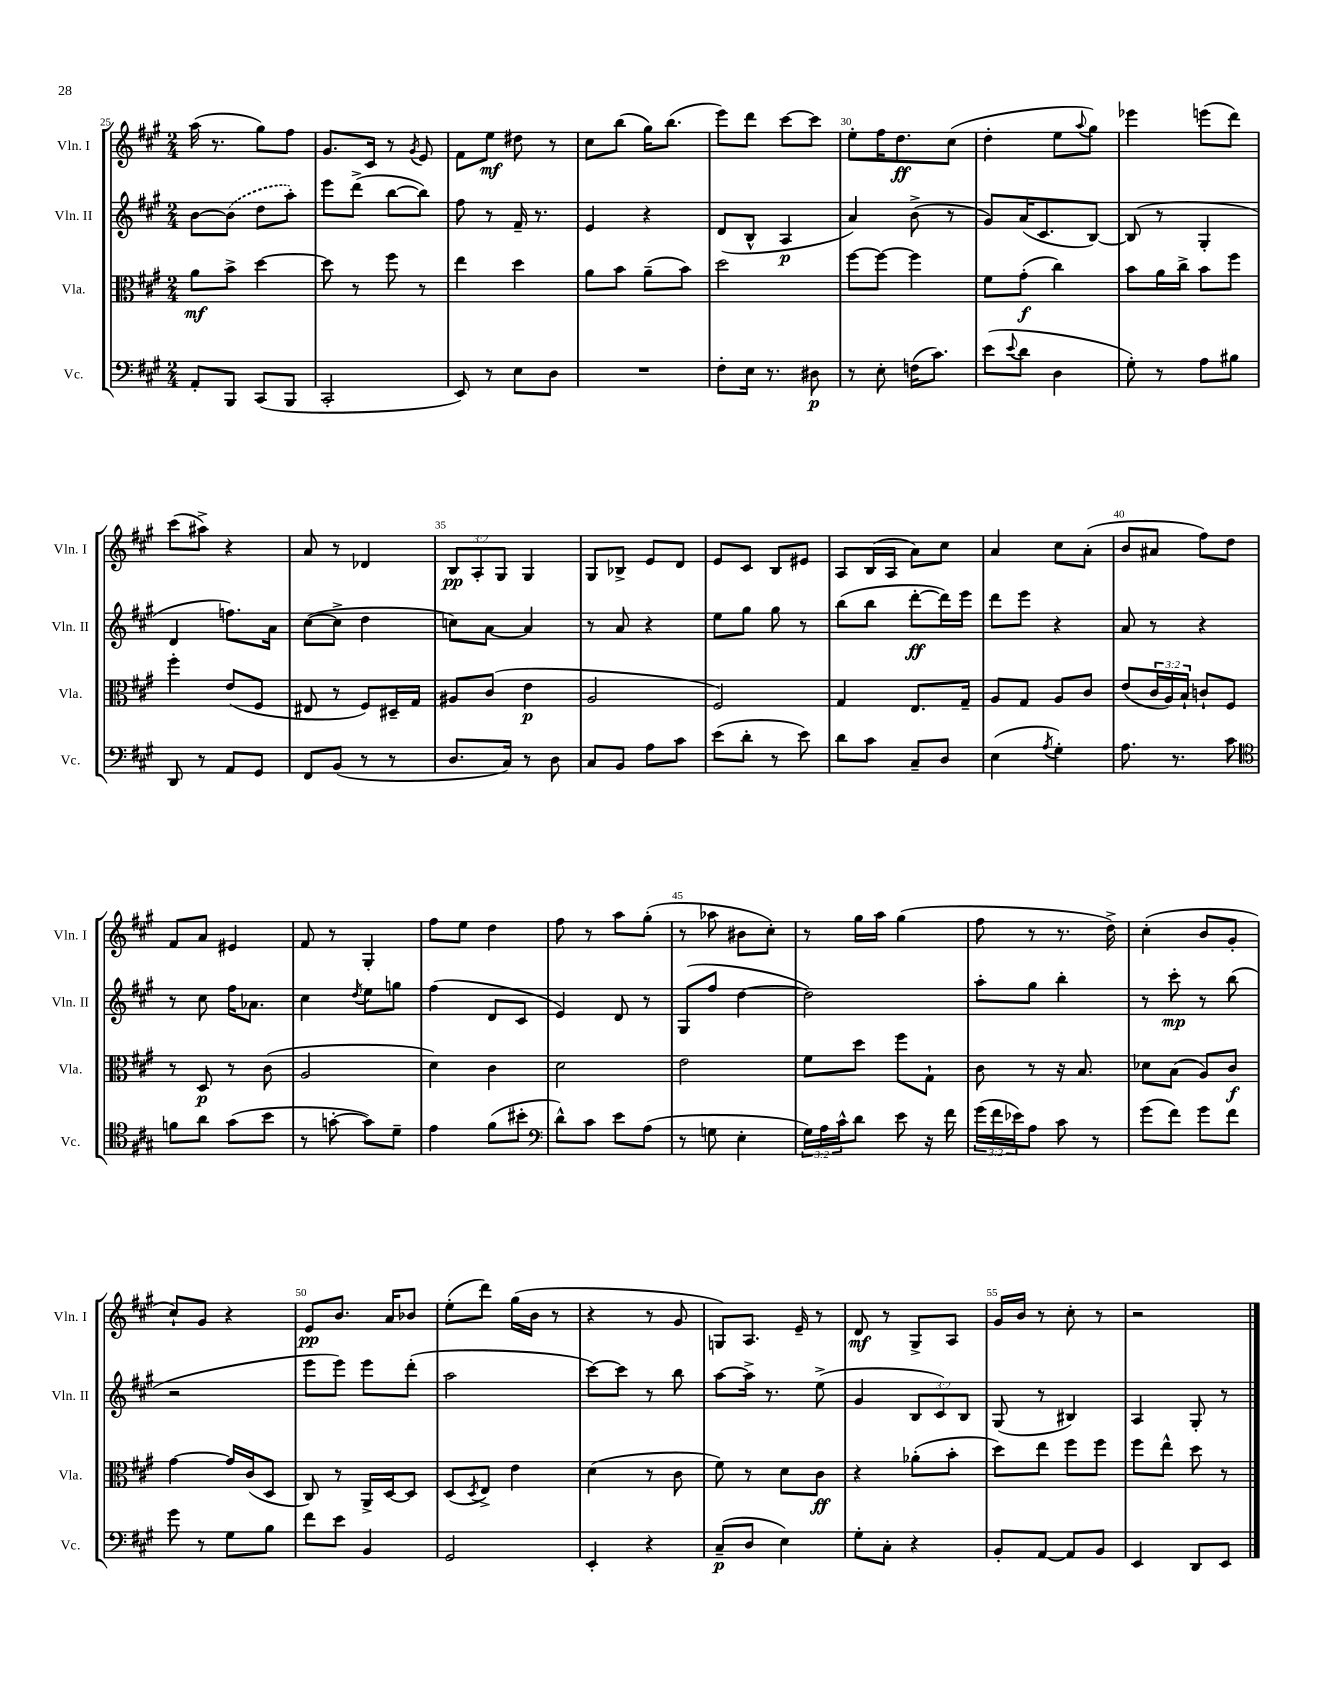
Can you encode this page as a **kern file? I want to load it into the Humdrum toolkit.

**kern	**dynam	**kern	**dynam	**kern	**dynam	**kern	**dynam
*part4	*part4	*part3	*part3	*part2	*part2	*part1	*part1
*staff4	*staff4	*staff3	*staff3	*staff2	*staff2	*staff1	*staff1
*I"Vc.	*	*I"Vla.	*	*I"Vln. II	*	*I"Vln. I	*
*I'Vc.	*	*I'Vla.	*	*I'Vln. II	*	*I'Vln. I	*
*clefF4	*	*clefC3	*	*clefG2	*	*clefG2	*
*k[f#c#g#]	*	*k[f#c#g#]	*	*k[f#c#g#]	*	*k[f#c#g#]	*
*M2/4	*	*M2/4	*	*M2/4	*	*M2/4	*
=25	=25	=25	=25	=25	=25	=25	=25
8AA'/L	.	8a\L	mf	[8b\L	.	(16aa\	.
.	.	.	.	.	.	8.r	.
8BBB/J	.	8b^\J	.	(8b\J]	.	.	.
(8CC#/L	.	[4dd\	.	8dd\L	.	8gg#\L)	.
8BBB/J	.	.	.	8aa'\J)	.	8ff#\J	.
=26	=26	=26	=26	=26	=26	=26	=26
2CC#'/	.	8dd\]	.	8eee\L	.	8.g#/L	.
.	.	8r	.	(8ddd^\J	.	.	.
.	.	.	.	.	.	16c#/Jk	.
.	.	8ff#\	.	[8bb\L	.	8r	.
.	.	.	.	.	.	8qg#/	.
.	.	8r	.	8bb\J])	.	8e/	.
=27	=27	=27	=27	=27	=27	=27	=27
8EE/)	.	4ee\	.	8ff#\	.	8f#\L	.
8r	.	.	.	8r	.	8ee\J	mf
8E\L	.	4dd\	.	16f#~/	.	8dd#X\	.
.	.	.	.	8.r	.	.	.
8D\J	.	.	.	.	.	8r	.
=28	=28	=28	=28	=28	=28	=28	=28
2r	.	8a\L	.	4e/	.	8cc#\L	.
.	.	8b\J	.	.	.	(8bb\J	.
.	.	(8a~\L	.	4r	.	16gg#\KL)	.
.	.	.	.	.	.	(8.bb\J	.
.	.	8b\J)	.	.	.	.	.
=29	=29	=29	=29	=29	=29	=29	=29
8F#'\L	.	2dd\	.	(8d/L	.	8eee\L)	.
16E\Jk	.	.	.	8B^^/J	.	8ddd\J	.
8.r	.	.	.	.	.	.	.
.	.	.	.	4A/	p	[8ccc#\L	.
8D#X\	p	.	.	.	.	8ccc#\J]	.
=30	=30	=30	=30	=30	=30	=30	=30
8r	.	[8ff#\L	.	4a/)	.	8ee'\L	.
8E'\	.	8ff#\J_	.	.	.	16ff#\K	.
.	.	.	.	.	.	8.dd\	ff
(16Fn\KL	.	4ff#\]	.	(8b^\	.	.	.
8.c#\J)	.	.	.	.	.	.	.
.	.	.	.	8r	.	(8cc#\J	.
=31	=31	=31	=31	=31	=31	=31	=31
(8e\L	.	8f#\L	.	8g#/L)	.	4dd'\	.
8qqe/	.	.	.	.	.	.	.
8d\J	.	(8g#'\J	f	(16a/K	.	.	.
.	.	.	.	8.c#/	.	.	.
4D\	.	4cc#\)	.	.	.	8ee\L	.
.	.	.	.	.	.	8qqaa/	.
.	.	.	.	[8B/J)	.	8gg#\J)	.
=32	=32	=32	=32	=32	=32	=32	=32
8G#'\)	.	8b\L	.	(8B/]	.	4eee-X\	.
8r	.	16a\L	.	8r	.	.	.
.	.	16cc#^\JJ	.	.	.	.	.
8A\L	.	8b\L	.	4G#'/	.	(8eeen\L	.
8B#X\J	.	8ff#\J	.	.	.	8ddd\J)	.
!!LO:LB:g=z
=33	=33	=33	=33	=33	=33	=33	=33
8DD/	.	4ff#'\	.	4d/	.	(8ccc#\L	.
8r	.	.	.	.	.	8aa#X^\J)	.
8AA/L	.	(8e/L	.	8.ffn\L)	.	4r	.
8GG#/J	.	8F#/J	.	.	.	.	.
.	.	.	.	16a\Jk	.	.	.
=34	=34	=34	=34	=34	=34	=34	=34
8FF#/L	.	8E#X/	.	([8cc#\L	.	8a/	.
(8BB/J	.	8r	.	8cc#^\J]	.	8r	.
8r	.	8F#/L)	.	4dd\	.	4d-X/	.
8r	.	16D#X~/L	.	.	.	.	.
.	.	16G#/JJ	.	.	.	.	.
=35	=35	=35	=35	=35	=35	=35	=35
8.D/L	.	8A#X/L	.	8ccn\L)	.	12B/L	pp
.	.	.	.	.	.	12A'/	.
.	.	(8c#/J	.	[8a\J	.	.	.
.	.	.	.	.	.	12G#/J	.
16C#/Jk)	.	.	.	.	.	.	.
8r	.	4e\	p	4a/]	.	4G#/	.
8D\	.	.	.	.	.	.	.
=36	=36	=36	=36	=36	=36	=36	=36
8C#/L	.	2A/	.	8r	.	8G#/L	.
8BB/J	.	.	.	8a/	.	8B-X^/J	.
8A\L	.	.	.	4r	.	8e/L	.
8c#\J	.	.	.	.	.	8d/J	.
=37	=37	=37	=37	=37	=37	=37	=37
(8e\L	.	2F#/)	.	8ee\L	.	8e/L	.
8d'\J	.	.	.	8gg#\J	.	8c#/J	.
8r	.	.	.	8gg#\	.	8B/L	.
8e\)	.	.	.	8r	.	8e#X/J	.
=38	=38	=38	=38	=38	=38	=38	=38
8d\L	.	4G#/	.	(8bb\L	.	8A/L	.
8c#\J	.	.	.	8bb\J	.	(16B/L	.
.	.	.	.	.	.	16A/JJ	.
8C#~/L	.	8.E/L	.	[8ddd'\L	ff	8a\L)	.
8D/J	.	.	.	16ddd\L])	.	8cc#\J	.
.	.	16G#~/Jk	.	16eee\JJ	.	.	.
=39	=39	=39	=39	=39	=39	=39	=39
(4E\	.	8A/L	.	8ddd\L	.	4a/	.
.	.	8G#/J	.	8eee\J	.	.	.
8qA/	.	.	.	.	.	.	.
4G#'\)	.	8A/L	.	4r	.	8cc#\L	.
.	.	8c#/J	.	.	.	(8a'\J	.
=40	=40	=40	=40	=40	=40	=40	=40
8.A\	.	(8e/L	.	8a/	.	8b/L	.
.	.	24c#/L	.	8r	.	8a#X/J	.
.	.	24A/)	.	.	.	.	.
8.r	.	.	.	.	.	.	.
.	.	24B`/JJ	.	.	.	.	.
.	.	8cn`/L	.	4r	.	8ff#\L)	.
8c#\	.	8F#/J	.	.	.	8dd\J	.
!!LO:LB:g=z
=41	=41	=41	=41	=41	=41	=41	=41
*clefC4	*	*	*	*	*	*	*
8fn\L	.	8r	.	8r	.	8f#/L	.
8a\J	.	8D/	p	8cc#\	.	8a/J	.
(8g#\L	.	8r	.	16ff#\KL	.	4e#X/	.
.	.	.	.	8.a-X\J	.	.	.
8b\J	.	(8c#\	.	.	.	.	.
=42	=42	=42	=42	=42	=42	=42	=42
8r	.	2A/	.	4cc#\	.	8f#/	.
[8gn'\	.	.	.	.	.	8r	.
.	.	.	.	8qdd/	.	.	.
8g\L])	.	.	.	8ee\L	.	4G#'/	.
8d~\J	.	.	.	8ggn\J	.	.	.
=43	=43	=43	=43	=43	=43	=43	=43
4e\	.	4d\)	.	(4ff#\	.	8ff#\L	.
.	.	.	.	.	.	8ee\J	.
(8f#\L	.	4c#\	.	8d/L	.	4dd\	.
8b#X'\J	.	.	.	8c#/J	.	.	.
=44	=44	=44	=44	=44	=44	=44	=44
*clefF4	*	*	*	*	*	*	*
8d^^\L)	.	2d\	.	4e/)	.	8ff#\	.
8c#\J	.	.	.	.	.	8r	.
8e\L	.	.	.	8d/	.	8aa\L	.
(8A\J	.	.	.	8r	.	(8gg#'\J	.
=45	=45	=45	=45	=45	=45	=45	=45
8r	.	2e\	.	(8G#/L	.	8r	.
8Gn\	.	.	.	8ff#/J	.	8aa-X\	.
4E'\	.	.	.	[4dd\	.	8b#X\L	.
.	.	.	.	.	.	8cc#'\J)	.
=46	=46	=46	=46	=46	=46	=46	=46
24G#\LL)	.	8f#\L	.	2dd\])	.	8r	.
24A\	.	.	.	.	.	.	.
24c#^^\J	.	.	.	.	.	.	.
8d\J	.	8dd\J	.	.	.	16gg#\LL	.
.	.	.	.	.	.	16aa\JJ	.
8e\	.	8ff#\L	.	.	.	(4gg#\	.
16r	.	8G#`\J	.	.	.	.	.
16f#\	.	.	.	.	.	.	.
=47	=47	=47	=47	=47	=47	=47	=47
(24g#\LL	.	8c#\	.	8aa'\L	.	8ff#\	.
24f#\	.	.	.	.	.	.	.
24e-X\J)	.	.	.	.	.	.	.
8A\J	.	8r	.	8gg#\J	.	8r	.
8c#\	.	16r	.	4bb'\	.	8.r	.
.	.	8.B/	.	.	.	.	.
8r	.	.	.	.	.	.	.
.	.	.	.	.	.	16dd^\)	.
=48	=48	=48	=48	=48	=48	=48	=48
(8g#\L	.	8d-X\L	.	8r	.	(4cc#'\	.
8f#\J)	.	(8B\J	.	8ccc#'\	mp	.	.
8g#\L	.	8A/L)	.	8r	.	8b/L	.
8f#\J	.	8c#/J	f	(8bb\	.	8g#'/J	.
!!LO:LB:g=z
=49	=49	=49	=49	=49	=49	=49	=49
8g#\	.	[4g#\	.	2r	.	8cc#`/L)	.
8r	.	.	.	.	.	8g#/J	.
8G#\L	.	16g#/LL]	.	.	.	4r	.
.	.	(16c#/J	.	.	.	.	.
8B\J	.	8D/J	.	.	.	.	.
=50	=50	=50	=50	=50	=50	=50	=50
8f#\L	.	8C#/)	.	8eee\L	.	8e/L	pp
8e\J	.	8r	.	8eee\J)	.	8.b/J	.
4BB/	.	16AA^/LL	.	8eee\L	.	.	.
.	.	[16D/J	.	.	.	16a/KL	.
.	.	8D/J]	.	(8ddd'\J	.	8b-X/J	.
=51	=51	=51	=51	=51	=51	=51	=51
2GG#/	.	(8D/L	.	2aa\	.	(8ee'\L	.
.	.	8qD/	.	.	.	.	.
.	.	8E^/J)	.	.	.	8ddd\J)	.
.	.	4e\	.	.	.	(16gg#\LL	.
.	.	.	.	.	.	16b\JJ	.
.	.	.	.	.	.	8r	.
=52	=52	=52	=52	=52	=52	=52	=52
4EE'/	.	(4d\	.	[8ccc#\L)	.	4r	.
.	.	.	.	8ccc#\J]	.	.	.
4r	.	8r	.	8r	.	8r	.
.	.	8c#\	.	8bb\	.	8g#/	.
=53	=53	=53	=53	=53	=53	=53	=53
(8C#~/L	p	8f#\)	.	[8aa\L	.	8Gn/L)	.
8D/J	.	8r	.	16aa^\Jk]	.	8.A/J	.
.	.	.	.	8.r	.	.	.
4E\)	.	8d\L	.	.	.	.	.
.	.	.	.	.	.	16e~/	.
.	.	8c#\J	ff	(8ee^\	.	8r	.
=54	=54	=54	=54	=54	=54	=54	=54
8G#'\L	.	4r	.	4g#/	.	8d/	mf
8C#'\J	.	.	.	.	.	8r	.
4r	.	(8a-X'\L	.	12B/L	.	8G#^/L	.
.	.	.	.	12c#/)	.	.	.
.	.	8b'\J	.	.	.	8A/J	.
.	.	.	.	12B/J	.	.	.
=55	=55	=55	=55	=55	=55	=55	=55
8BB'/L	.	8dd\L)	.	(8G#/	.	16g#/LL	.
.	.	.	.	.	.	16b/JJ	.
[8AA/J	.	8ee\J	.	8r	.	8r	.
8AA/L]	.	8ff#\L	.	4B#X/)	.	8cc#'\	.
8BB/J	.	8ff#\J	.	.	.	8r	.
=56	=56	=56	=56	=56	=56	=56	=56
4EE/	.	8ff#\L	.	4A/	.	2r	.
.	.	8ee^^\J	.	.	.	.	.
8DD/L	.	8dd\	.	8G#'/	.	.	.
8EE/J	.	8r	.	8r	.	.	.
==	==	==	==	==	==	==	==
*-	*-	*-	*-	*-	*-	*-	*-
